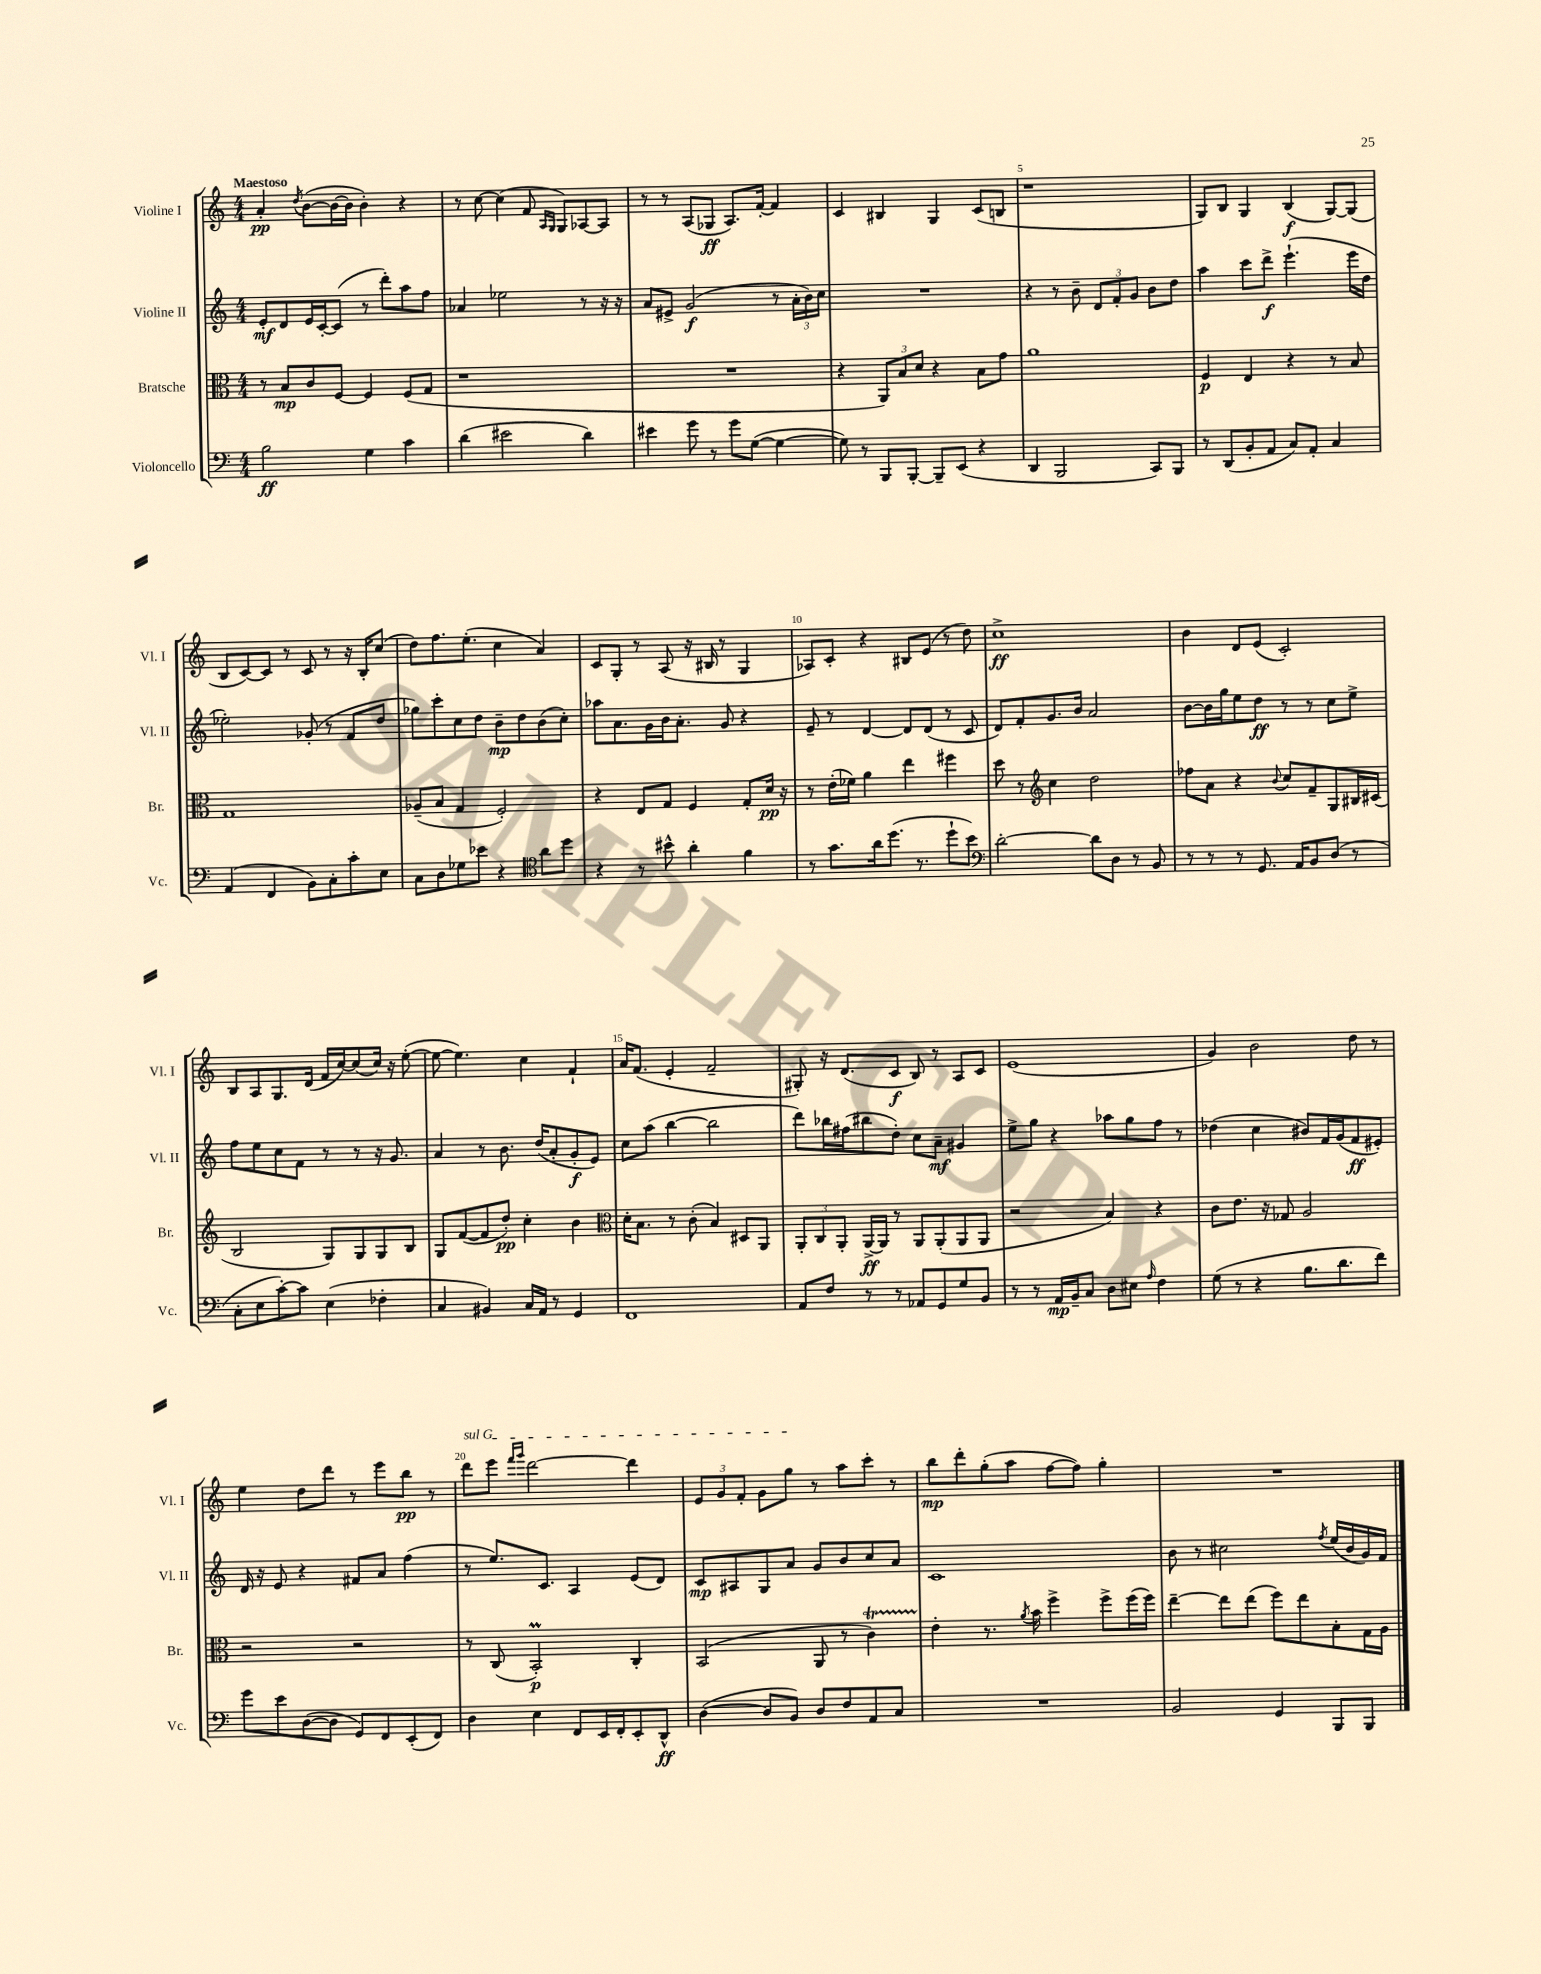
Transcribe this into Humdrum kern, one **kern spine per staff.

**kern	**kern	**kern	**kern
*staff4	*staff3	*staff2	*staff1
*clefF4	*clefC3	*clefG2	*clefG2
*k[]	*k[]	*k[]	*k[]
*M4/4	*M4/4	*M4/4	*M4/4
2B\	8r	8e'/L	4a'/
.	8B/L	8d/	.
.	.	.	8qdd/
.	8c/	16e/L	([8b\L
.	.	[16c'/J	.
.	[8F/J	(8c/]J	16b\_L
.	.	.	16b\]JJ
4G\	4F/]	8r	4b'\)
.	.	8ddd'\L)	.
4c\	(8F/L	8aa\	4r
.	8G/J	8ff\J	.
=	=	=	=
(4d\	1r	4a-/	8r
.	.	.	[8cc\
2e#\	.	2ee-\	(4cc\]
.	.	.	8f/
.	.	.	16qqA/LL
.	.	.	16qqG/JJ
.	.	.	8G/L)
4d\)	.	8r	[8A-/
.	.	16r	8A-/]J
.	.	16r	.
=	=	=	=
4e#\	1r	8a/L	8r
.	.	8e#^/J	8r
8g\	.	(2g/	(8A/L
8r	.	.	8G-/J
8g\L	.	.	8.A/L)
([8G\J	.	.	.
.	.	.	[16f'/Jk
4G\_	.	8r	4f/]
.	.	24a'\LL	.
.	.	24b\)	.
.	.	24cc\JJ	.
=	=	=	=
8G\])	4r	1r	4c/
8r	.	.	.
8BBB/L	12AA/L)	.	4B#/
.	12B/	.	.
[8BBB'/J	.	.	.
.	12d/J	.	.
8BBB~/]L	4r	.	4G/
(8EE/J	.	.	.
4r	8B\L	.	(8c/L
.	8g\J	.	8B/J
=	=	=	=
4DD/	1a	4r	1r
2BBB/	.	8r	.
.	.	8b~\	.
.	.	12d/L	.
.	.	12f'/	.
.	.	12g/J	.
8CC/L)	.	8b\L	.
8BBB/J	.	8dd\J	.
=	=	=	=
8r	4F/	4aa\	8G/L)
(8DD/L	.	.	8B/J
8BB'/	4E/	8ccc\L	4G/
8AA/J	.	8ddd^\J	.
8C/L)	4r	(4.eee`\	(4B/
8AA'/J	.	.	.
4C/	8r	.	[8G/L)
.	8B/	16eee\LL	(8G/]J
.	.	16dd\JJ	.
=	=	=	=
(4AA/	1G	2ee-'\)	8B/L
.	.	.	[8c/)
4FF/	.	.	8c/]J
.	.	.	8r
8BB\L)	.	(8g-'/	8c/
8C'\	.	8r	8r
8c'\	.	8f/L	16r
.	.	.	16B'/LK
8E\J	.	8dd/J	(8cc/J
=	=	=	=
8C\L	(8A-~/L	8gg-\L)	8dd\L)
8D\	8B/J	8ccc'\	8.ff\
8G-\	4G/	8cc\	.
.	.	.	(8.ee'\J
8e-\J	.	8dd\J	.
4r	2F'/)	8b~\L	4cc\
.	.	8dd\	.
*clefC4	*	*	*
8a\L	.	(8b\	4a/)
8dd\J	.	8cc'\J)	.
=	=	=	=
4r	4r	8aa-\L	8c/L
.	.	8.a\	8G'/J
8r	8E/L	.	8r
.	.	16g\L	.
8b#^^\	8G/J	16b\J	(8A/
.	.	8.a'\J	.
4a'\	4F/	.	16r
.	.	.	16B#/
.	.	8g/	8r
4f\	8G'/L	4r	4G/
.	16d/Jk	.	.
.	16r	.	.
=	=	=	=
8r	8r	8e~/	8A-/L)
8.g\L	(16e'\LL	8r	8c'/J
.	16f-\JJ)	.	.
.	4a\	[4d/	4r
16a\k	.	.	.
(8.dd\J	.	.	.
.	4ee\	8d/]L	8B#/L
8.r	.	.	.
.	.	(8d/J	(8e/J
8dd`\L	4ff#\	8r	8r
8b\J)	.	8c/	8dd\)
=	=	=	=
*clefF4	*	*	*
[2d'\	8dd\	8d/L)	1cc^
.	8r	8f'/	.
*	*clefG2	*	*
.	4cc\	8.g/	.
.	.	16b/Jk	.
8d\]L	2dd\	2a/	.
8D\J	.	.	.
8r	.	.	.
8BB/	.	.	.
=	=	=	=
8r	8ff-\L	[8b\L	4b\
8r	8a\J	16b\]L	.
.	.	16gg\J	.
8r	4r	8ee\	8d/L
8.GG/	.	8dd\J	(8e/J
.	8qqb/	.	.
.	8cc/L	8r	2c'/)
16AA/LK	.	.	.
8BB/	8f~/	8r	.
(8D/J	8G/	8cc\L	.
8r	16B#/L	8ee^\J	.
.	(16c#/JJ	.	.
=	=	=	=
8C'\L	2B/	8ff\L	8B/L
8E\	.	8ee\	8A/
[8c'\)	.	8cc\	8.G/
8c\]J	.	8f\J	.
.	.	.	(16d/Jk
(4E\	8G/L)	8r	16f/LL
.	.	.	[16cc/J)
.	8G/	8r	(8cc/]
4F-'\	8G/	16r	16cc/Jk)
.	.	8.g/	16r
.	8B/J	.	([8ee'\
=	=	=	=
4C/	8G/L	4a/	8ee\_
.	([8f/	.	4.ee\])
4BB#/)	8f/]	8r	.
.	8dd'/J)	8.b\	.
16C/LL	4cc'\	.	4cc\
16AA/JJ	.	(16dd/LK	.
8r	.	8a'/	.
4GG/	4b\	8g'/	4f`/
.	.	8e/J)	.
=	=	=	=
*	*clefC3	*	*
1FF	16d'\LK	8cc\L	16a/LK
.	8.B\J	.	(8.f/J
.	.	(8aa\J	.
.	8r	[4bb\	4e'/
.	(8c'\	.	.
.	4B/)	2bb\]	2f~/
.	8D#/L	.	.
.	8AA/J	.	.
=	=	=	=
8AA/L	12AA'/L	8ddd\L)	8G#'/)
.	12C/	.	.
8F/J	.	16bb-\L	16r
.	12AA'/J	.	.
.	.	(16ff#\J	(8.d/L
8r	[16AA^/LL	8bb#\	.
.	16AA/]JJ	.	.
8r	8r	8dd'\J)	8c/J
8AA-/L	8AA/L	8cc\L	8B/)
8GG/	(8AA'/	8a~\J	8r
8G/	8AA/	4g#/	8A/L
8BB/J	8AA/J	.	8c/J
=	=	=	=
8r	2r	8ee^\L	(1e
8r	.	8gg\J	.
16AA/LL	.	4r	.
16BB~/J	.	.	.
8C/J	.	.	.
8D\L	4B/)	8aa-\L	.
8E#\J	.	8gg\	.
16qqA/	.	.	.
4F\	4r	8ff\J	.
.	.	8r	.
=	=	=	=
(8G\	8c\L	(4dd-\	4g/)
8r	8.e\J	.	.
4r	.	4cc\	2b\
.	16r	.	.
.	8G-/	.	.
8.B\L	2A/	8b#/L)	.
.	.	16f/L	.
8.d\	.	(16g/J	.
.	.	8f/	8dd\
8f\J)	.	8e#'/J)	8r
=	=	=	=
8g\L	2r	16d/	4ee\
.	.	16r	.
8e\	.	8e/	.
([8D\	.	4r	8dd\L
8D\]J	.	.	8ddd\J
8GG/L)	2r	8f#/L	8r
8FF/	.	8a/J	8eee\L
(8EE'/	.	(4ff\	8bb\J
8FF/J)	.	.	8r
=	=	=	=
4D\	8r	8r	8ddd\L
.	(8C/	8.ee/L)	8eee\J
.	.	.	16qqfff/LL
.	.	.	16qqggg/JJ
4E\	2BB'/)	.	[2ddd\
.	.	8.c/J	.
8FF/L	.	4A/	.
16EE/L	.	.	.
16FF'/J	.	.	.
8EE'/	4C'/	(8e/L	4ddd\]
8DD^^/J	.	8d/J)	.
=	=	=	=
([4D\	(2BB/	8c/L	12e/L
.	.	.	12g/
.	.	8A#/	.
.	.	.	12f'/J
8D/]L	.	8G/	8g\L
8BB/J)	.	8a/J	8gg\J
8D/L	8AA/	8g/L	8r
8F/	8r	8b/	8aa\L
8AA/	4c\)	8cc/	8ccc'\J
8C/J	.	8a/J	8r
=	=	=	=
1r	4e'\	1c	8bb\L
.	.	.	8ddd'\
.	8.r	.	(8gg'\
.	.	.	8aa\J
.	8qa/	.	.
.	16b\	.	.
.	4ff^\	.	[8ff\L
.	.	.	8ff\]J)
.	8ff^\L	.	4gg'\
.	(16ff\L	.	.
.	16ff\JJ)	.	.
=	=	=	=
2BB/	[4ee~\	8b\	1r
.	.	8r	.
.	8ee\]L	2cc#\	.
.	(8ee\J	.	.
4GG/	8ff\L)	.	.
.	8ee\	.	.
.	.	8qff/	.
8BBB/L	8B'\	(16ee/LL	.
.	.	16b/	.
8BBB/J	16G\L	16g/)	.
.	16A\JJ	16f/JJ	.
==	==	==	==
*-	*-	*-	*-
